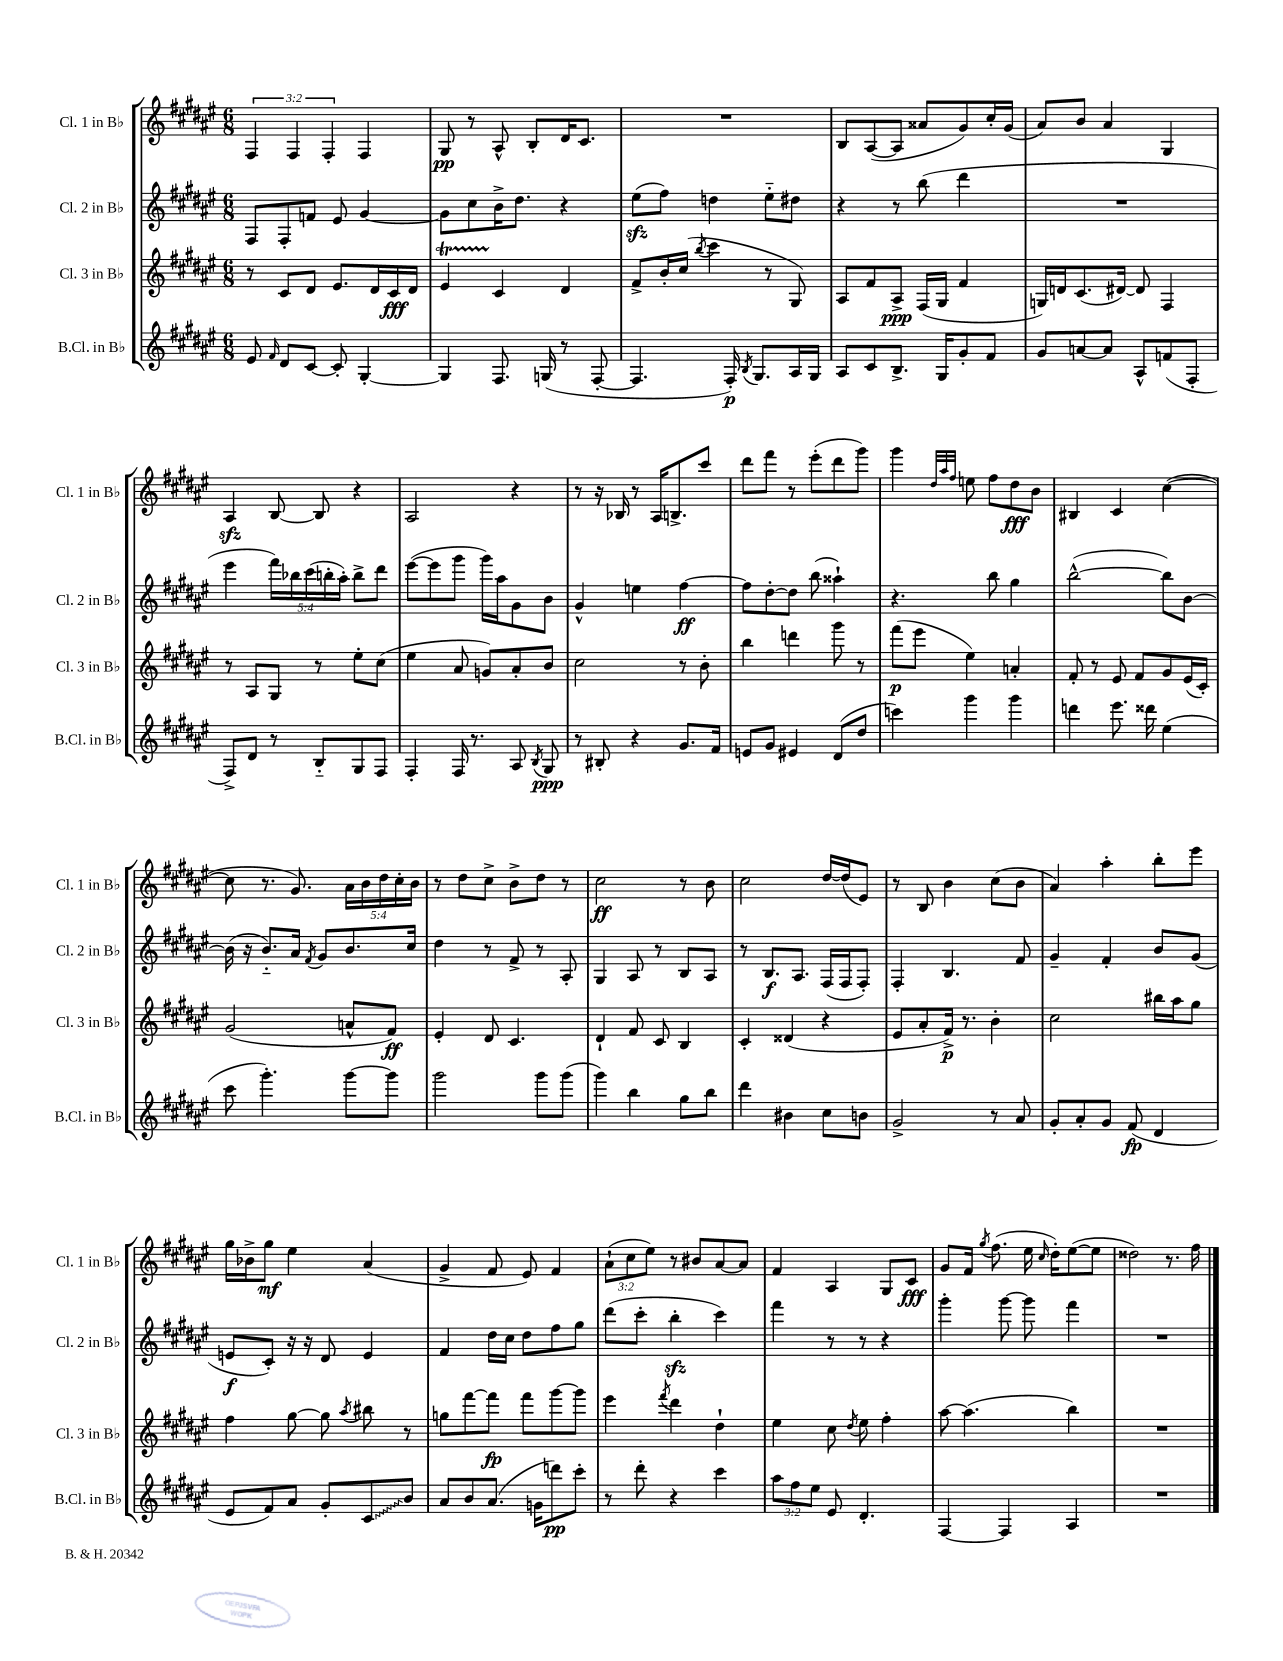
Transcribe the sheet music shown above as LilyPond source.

<<
\new StaffGroup <<
\new Staff = "s0" \with { instrumentName = "Cl. 1 in Bb" shortInstrumentName = "Cl. 1 in Bb" } {
    \clef treble \key fis \major \numericTimeSignature \time 6/8 \override Staff.TupletNumber.text = #tuplet-number::calc-fraction-text
    \autoBeamOff \tuplet 3/2 { fis4 fis4 fis4-. } fis4 |
    gis8\pp r8 ais8-^ b8[-. dis'16 cis'8.] |
    R2. |
    b8[ ais8~( ais8] aisis'8[ gis'8) cis''16-. gis'16]( |
    ais'8[) b'8] ais'4 gis4 |
    ais4\sfz b8~ b8 r4 |
    ais2 r4 |
    r8 r16 bes16 r8 ais16[ b8.-> cis'''8] |
    dis'''8[ fis'''8] r8 eis'''8[-.( dis'''8 gis'''8]) |
    gis'''4 \grace { dis''32[ ais''32 fis''32] } e''8 fis''8[ dis''8\fff b'8] |
    bis4 cis'4 cis''4~( |
    cis''8 r8. gis'8.) \tuplet 5/4 { ais'16[ b'16 dis''16 cis''16-. b'16] } |
    r8 dis''8[ cis''8]-> b'8[-> dis''8] r8 |
    cis''2\ff r8 b'8 |
    cis''2 dis''16[~ dis''16( eis'8]) |
    r8 b8 b'4 cis''8[( b'8] |
    ais'4) ais''4-. b''8[-. eis'''8] |
    gis''16[ bes'16-> gis''8]\mf eis''4 ais'4( |
    gis'4-> fis'8 eis'8) fis'4 |
    \tuplet 3/2 { ais'8[-!( cis''8 eis''8]) } r8 bis'8[ ais'8~ ais'8] |
    fis'4 ais4 gis8[ cis'8]\fff |
    gis'8[ fis'16] \acciaccatura { gis''8 } fis''8.( eis''16 \grace { cis''16 } dis''16[-.) eis''8~( eis''8] |
    disis''2) r8. fis''16 \bar "|." |
}
\new Staff = "s1" \with { instrumentName = "Cl. 2 in Bb" shortInstrumentName = "Cl. 2 in Bb" } {
    \clef treble \key fis \major \numericTimeSignature \time 6/8 \override Staff.TupletNumber.text = #tuplet-number::calc-fraction-text
    \autoBeamOff fis8[ fis8-. f'8] eis'8 gis'4~ |
    gis'8[ cis''8 b'16-> dis''8.] r4 |
    eis''8[\sfz( fis''8]) d''4 eis''8[-_ dis''8] |
    r4 r8 b''8( dis'''4 |
    R2. |
    eis'''4 \tuplet 5/4 { fis'''16[) bes''16 cis'''16( b''16-. ais''16]-.) } b''8[-> dis'''8] |
    eis'''8[~( eis'''8 gis'''8] gis'''16[) ais''16 gis'8 b'8] |
    gis'4-^ e''4 fis''4~\ff |
    fis''8[ dis''8~-. dis''8] b''8( aisis''4-!) |
    r4. b''8 gis''4 |
    b''2~-^( b''8[) b'8]~ |
    b'16( r16 b'8.[-_) ais'16] \acciaccatura { fis'8 } gis'8[ b'8. cis''16] |
    dis''4 r8 fis'8-> r8 ais8-. |
    gis4 ais8 r8 b8[ ais8] |
    r8 b8.[\f ais8.] fis16[( fis16 fis8]-.) |
    fis4-. b4. fis'8 |
    gis'4-- fis'4-. b'8[ gis'8]( |
    e'8[\f cis'8]-.) r16 r16 dis'8 e'4 |
    fis'4 dis''16[ cis''16] dis''8[ fis''8 gis''8] |
    dis'''8[( cis'''8]-. b''4-.\sfz cis'''4) |
    fis'''4 r8 r8 r4 |
    gis'''4-. gis'''8~ gis'''8 fis'''4 |
    R2. \bar "|." |
}
\new Staff = "s2" \with { instrumentName = "Cl. 3 in Bb" shortInstrumentName = "Cl. 3 in Bb" } {
    \clef treble \key fis \major \numericTimeSignature \time 6/8
    \autoBeamOff r8 cis'8[ dis'8] eis'8.[ dis'16 cis'16\fff dis'16] |
    eis'4\startTrillSpan cis'4\stopTrillSpan dis'4 |
    fis'8[-> b'16-. cis''16]( \acciaccatura { b''8 } cis'''4 r8 gis8) |
    ais8[ fis'8 ais8]->\ppp fis16[( gis16] fis'4 |
    g16[) d'16 cis'8.( dis'16]~) dis'8 fis4 |
    r8 ais8[ gis8] r8 eis''8[-. cis''8]( |
    eis''4 ais'8 g'8[) ais'8-. b'8] |
    cis''2 r8 b'8-. |
    b''4 d'''4 gis'''8 r8 |
    fis'''8[\p( eis'''8] eis''4) a'4-. |
    fis'8-. r8 eis'8 fis'8[ gis'8 eis'16( cis'16]-.) |
    gis'2( a'8[-^ fis'8]\ff) |
    eis'4-. dis'8 cis'4. |
    dis'4-! fis'8 cis'8 b4 |
    cis'4-. disis'4( r4 |
    eis'8[ ais'8-. fis'16]->\p) r8. b'4-. |
    cis''2 bis''16[ ais''16 gis''8] |
    fis''4 gis''8~ gis''8 \acciaccatura { ais''8 } bis''8 r8 |
    g''8[ fis'''8~ fis'''8]\fp fis'''8[ gis'''8~ gis'''8] |
    eis'''4 \acciaccatura { fis'''8 } dis'''4 dis''4-! |
    eis''4 cis''8 \acciaccatura { dis''8 } eis''8 fis''4-. |
    ais''8~ ais''4.( b''4) |
    R2. \bar "|." |
}
\new Staff = "s3" \with { instrumentName = "B.Cl. in Bb" shortInstrumentName = "B.Cl. in Bb" } {
    \clef treble \key fis \major \numericTimeSignature \time 6/8 \override Staff.TupletNumber.text = #tuplet-number::calc-fraction-text
    \autoBeamOff eis'8 \grace { fis'16 } dis'8[ cis'8]~ cis'8-. gis4~-. |
    gis4 fis8. g16( r8 fis8~-. |
    fis4. fis16-.\p) \acciaccatura { b8 } gis8.[ ais16 gis16] |
    ais8[ cis'8 b8.]-> gis16[ gis'8-. fis'8] |
    gis'8[ a'8~ a'8] ais8[-^ f'8( fis8]-. |
    fis8[->) dis'8] r8 b8[-_ gis8 fis8] |
    fis4-. fis16 r8. ais8 \acciaccatura { b8 } gis8\ppp |
    r8 bis8-. r4 gis'8.[ fis'16] |
    e'8[ gis'8] eis'4 dis'8[( dis''8] |
    c'''4) gis'''4 gis'''4 |
    d'''4 eis'''8. disis'''16 eis''4( |
    cis'''8 gis'''4.-.) gis'''8[~ gis'''8] |
    gis'''2 gis'''8[ gis'''8]( |
    gis'''4) b''4 gis''8[ b''8] |
    dis'''4 bis'4 cis''8[ b'8] |
    gis'2-> r8 ais'8 |
    gis'8[-. ais'8-. gis'8] fis'8\fp( dis'4 |
    eis'8[ fis'8) ais'8] gis'8[-. \once \override Glissando.style = #'zigzag cis'8\glissando b'8] |
    ais'8[ b'8 ais'8.]( g'16[ d'''8\pp) cis'''8]-. |
    r8 dis'''8-. r4 cis'''4 |
    \tuplet 3/2 { ais''8[ fis''8 eis''8] } eis'8 dis'4.-. |
    fis4~ fis4 ais4 |
    R2. \bar "|." |
}
>>
>>
\layout { \context { \Score \remove "Bar_number_engraver" } }
